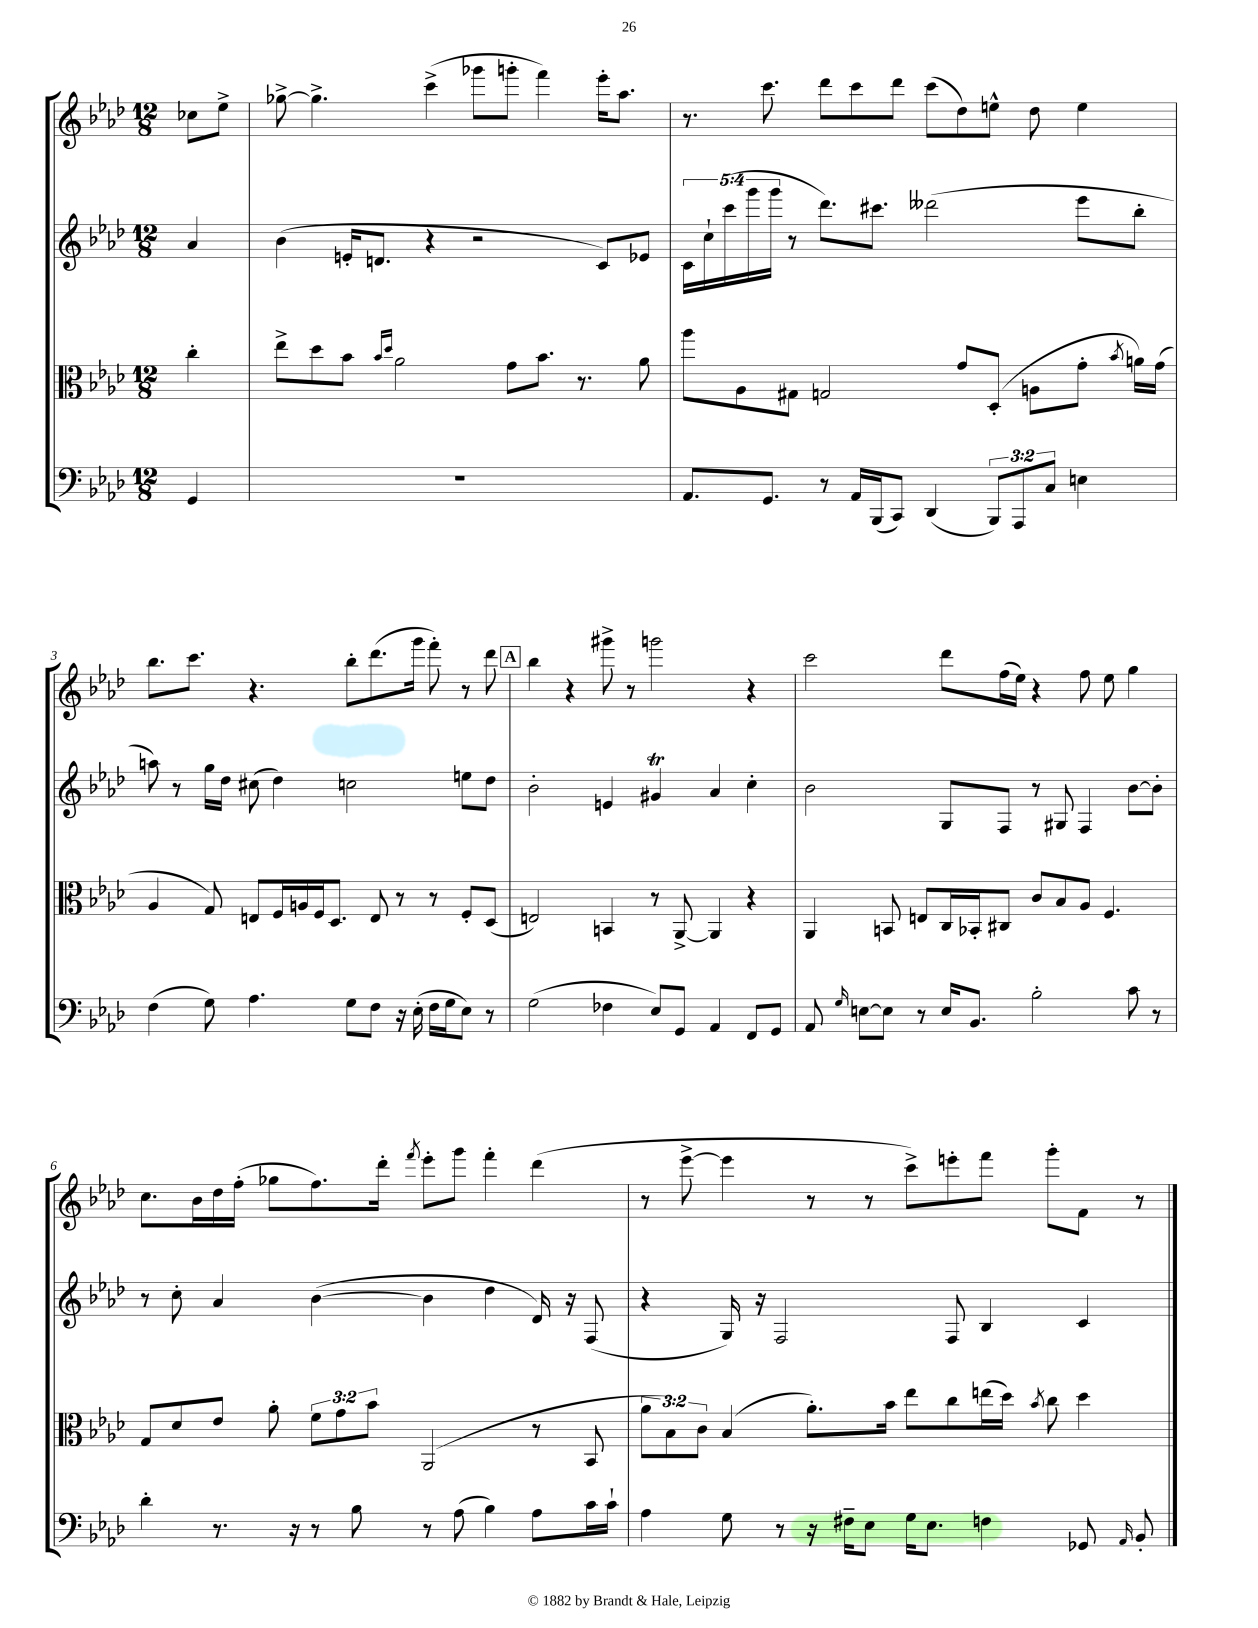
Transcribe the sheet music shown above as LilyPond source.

<<
\new StaffGroup <<
\new Staff = "s0" {
    \clef treble \key aes \major \numericTimeSignature \time 12/8 \partial 4
    \autoBeamOff ces''8[ ees''8]-> |
    ges''8~-> ges''4.-> c'''4->( ges'''8[ g'''8]-. f'''4) ees'''16[-. aes''8.] |
    r8. c'''8. des'''8[ c'''8 des'''8] c'''8[( des''8) e''8]-^ des''8 e''4 |
    bes''8.[ c'''8.] r4. bes''8[-. des'''8.( g'''16] f'''8-.) r8 des'''8 |
    \mark \markup { \box "A" } bes''4 r4 gis'''8-> r8 g'''2 r4 |
    c'''2 des'''8[ f''16( ees''16]) r4 f''8 ees''8 g''4 |
    c''8.[ bes'16 des''16 f''16]-.( ges''8[ f''8.) des'''16]-. \acciaccatura { f'''8 } ees'''8[-. g'''8] f'''4-. des'''4( |
    r8 ees'''8~-> ees'''4 r8 r8 c'''8[->) e'''8-. f'''8] g'''8[-. f'8] r8 \bar "|." |
}
\new Staff = "s1" {
    \clef treble \key aes \major \numericTimeSignature \time 12/8 \override Staff.TupletNumber.text = #tuplet-number::calc-fraction-text \partial 4
    \autoBeamOff aes'4 |
    bes'4( e'16[-. d'8.] r4 r2 c'8[) ees'8] |
    \tuplet 5/4 { c'16[ c''16-! c'''16( g'''16 g'''16] } r8 des'''8.[) cis'''8.] deses'''2( ees'''8[ bes''8]-. |
    a''8) r8 g''16[ des''16] cis''8( des''4) c''2 e''8[ des''8] |
    \mark \markup { \box "A" } bes'2-. e'4 gis'4\trill aes'4 c''4-. |
    bes'2 g8[ f8] r8 gis8 f4 bes'8[~ bes'8]-. |
    r8 c''8-. aes'4 bes'4~( bes'4 des''4 des'16) r16 f8( |
    r4 g16) r16 f2 f8 bes4 c'4 \bar "|." |
}
\new Staff = "s2" {
    \clef alto \key aes \major \numericTimeSignature \time 12/8 \override Staff.TupletNumber.text = #tuplet-number::calc-fraction-text \partial 4
    \autoBeamOff c''4-. |
    ees''8[-> des''8 bes'8] \grace { bes'16[ des''16] } aes'2 g'8[ bes'8.] r8. aes'8 |
    aes''8[ aes8 gis8] g2 g'8[ des8]-.( a8[ g'8]-. \acciaccatura { bes'8 } a'16[) g'16]( |
    aes4 g8) e8[ f16 a16 f16 des8.] e8 r8 r8 f8[-. des8]( |
    \mark \markup { \box "A" } e2) b,4 r8 aes,8~-> aes,4 r4 |
    aes,4 b,8 e8[ c16 bes,16-. cis8] c'8[ bes8 aes8] f4. |
    g8[ des'8 ees'8] aes'8-. \tuplet 3/2 { f'8[ g'8 bes'8] } aes,2( r8 bes,8 |
    \tuplet 3/2 { aes'8[ bes8) c'8] } bes4( aes'8.[-.) bes'16] ees''8[ c''8 e''16( des''16]) \acciaccatura { bes'8 } c''8 des''4 \bar "|." |
}
\new Staff = "s3" {
    \clef bass \key aes \major \numericTimeSignature \time 12/8 \override Staff.TupletNumber.text = #tuplet-number::calc-fraction-text \partial 4
    \autoBeamOff g,4 |
    R1. |
    aes,8.[ g,8.] r8 aes,16[ bes,,16( c,8]) des,4( \tuplet 3/2 { bes,,8[) aes,,8 c8] } e4 |
    f4( g8) aes4. g8[ f8] r16 ees16-.( f16[ g16 ees8]) r8 |
    \mark \markup { \box "A" } g2( fes4 ees8[) g,8] aes,4 f,8[ g,8] |
    aes,8 \grace { g16 } e8[~ e8] r8 e16[ bes,8.] bes2-. c'8 r8 |
    des'4-. r8. r16 r8 bes8 r8 aes8( bes4) aes8[ c'16 c'16]-! |
    aes4 g8 r8 r16 fis16[-- ees8] g16[ ees8.] f4 ges,8 \grace { aes,16 } bes,8-. \bar "|." |
}
>>
>>
